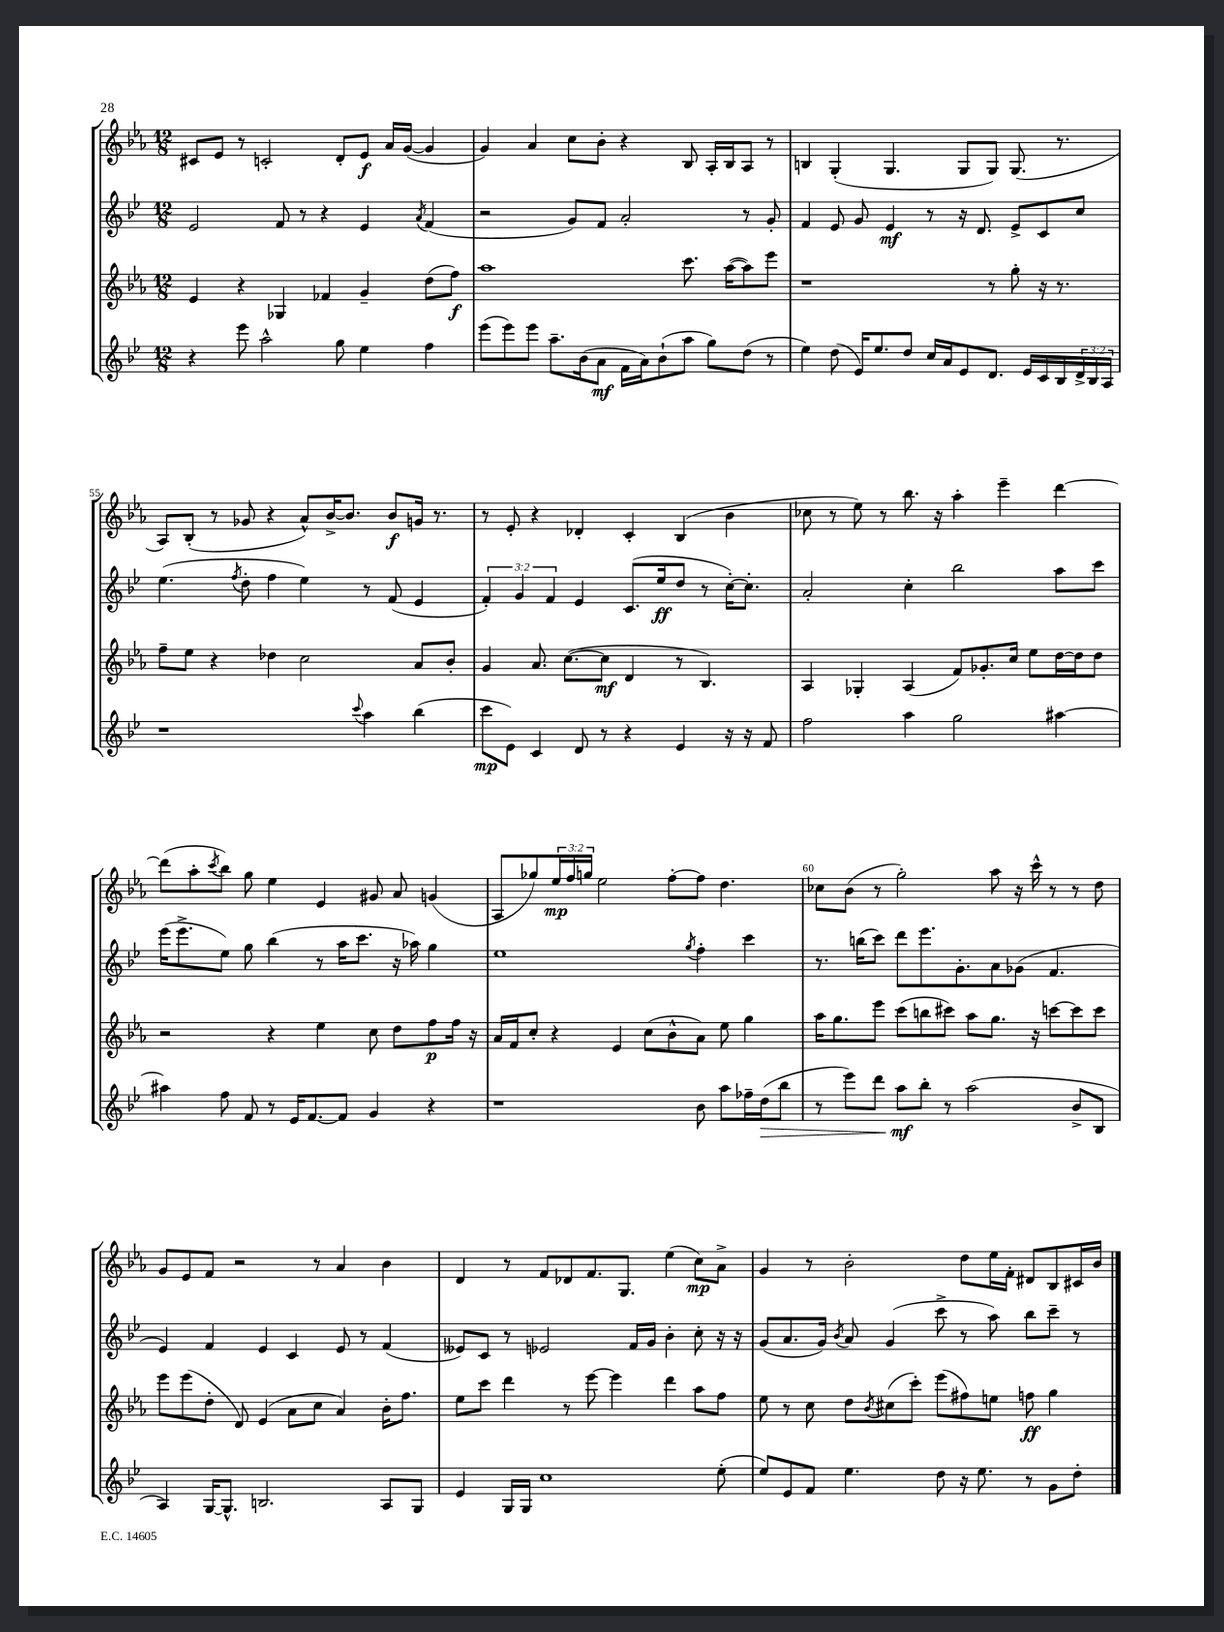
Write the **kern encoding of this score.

**kern	**kern	**kern	**kern
*staff4	*staff3	*staff2	*staff1
*clefG2	*clefG2	*clefG2	*clefG2
*k[b-e-]	*k[b-e-a-]	*k[b-e-]	*k[b-e-a-]
*M12/8	*M12/8	*M12/8	*M12/8
4r	4e-	2e-	8c#
.	.	.	8e-
8eee-	4r	.	8r
2aa^^	.	.	2c'
.	4G-	8f	.
.	.	8r	.
.	4f-	4r	.
8gg	.	.	8d'
4ee-	4g~	4e-	8e-
.	.	.	16a-
.	.	.	([16g
.	.	8qa	.
4ff	(8dd	(4f	4g]
.	8ff)	.	.
=	=	=	=
(8eee-	1aa-	2r	4g)
8eee-)	.	.	.
8eee-	.	.	4a-
8.aa~	.	.	.
.	.	8g)	8cc
(16b-	.	.	.
8a	.	8f	8b-'
16f	.	2a'	4r
16a)	.	.	.
(8b-`	.	.	.
8aa	8.ccc	.	8B-
8gg)	.	.	16A-'
.	([16aa-	.	16B-
(8dd	8aa-])	8r	8A-
8r	8eee-	8g'	8r
=	=	=	=
4ee-)	1r	4f	4B
(8dd	.	8e-	(4G'
16e-)	.	8g	.
8.ee-	.	.	.
.	.	4e-	4.G
8dd	.	.	.
16cc	.	8r	.
16a	.	.	.
8e-	.	16r	8G
.	.	8.d	.
8.d	8r	.	8G)
.	8gg'	8e-^	(8.G
16e-	.	.	.
16c	16r	8c	.
16B-	8.r	.	8.r
24d^	.	8cc	.
24B-	.	.	.
24A	.	.	.
=	=	=	=
1r	8ff~	(4.ee-	8A-)
.	8ee-	.	(8B-'
.	4r	.	8r
.	.	8qff	.
.	.	8dd'	8g-
.	4dd-	4ff	4r
.	2cc	4ee-)	8a-^^)
.	.	.	[16b-^
.	.	.	8.b-]
8qqccc	.	.	.
4aa	.	8r	.
.	.	(8f	8b-
(4bb-	8a-	4e-	16g
.	.	.	8.r
.	8b-'	.	.
=	=	=	=
8ccc	4g	6f')	8r
8e-)	.	.	8e-'
.	.	6g	.
4c	8.a-	.	4r
.	.	6f	.
.	([8.cc	.	.
8d	.	4e-	4d-'
8r	8cc]	.	.
4r	4d	(8.c	4c'
.	.	16ee-	.
4e-	8r	8dd	(4B-
.	4.B-)	8r	.
16r	.	[16cc')	4b-
16r	.	8.cc']	.
8f	.	.	.
=	=	=	=
2ff	4A-	2a'	8cc-
.	.	.	8r
.	4G-'	.	8ee-)
.	.	.	8r
4aa	(4A-	4cc'	8.bb-
.	.	.	16r
2gg	8f)	2bb-	4aa-'
.	8.g-'	.	.
.	.	.	4eee-~
.	16cc	.	.
.	8ee-	.	.
[4aa#	[16dd	8aa	[4ddd
.	16dd]	.	.
.	8dd	8ccc	.
=	=	=	=
4aa#]	2r	(16eee-	(8ddd]
.	.	8.eee-^	.
.	.	.	8aa-'
.	.	.	8qccc
8ff	.	8ee-)	8bb-)
8f	.	8gg	8gg
8r	4r	(4bb-	4ee-
16e-	.	.	.
[8.f	.	.	.
.	4ee-	8r	4e-
8f]	.	16aa	.
.	.	8.ccc	.
4g	8cc	.	8g#
.	8dd	16r	8a-
.	.	16aa-)	.
4r	8ff	4gg	(4g
.	16ff	.	.
.	16r	.	.
=	=	=	=
1r	16a-	1ee-	8A-
.	16f	.	.
.	8cc'	.	8gg-)
.	4r	.	24ee-
.	.	.	24ff
.	.	.	24gg
.	.	.	2ee-
.	4e-	.	.
.	(8cc	.	.
.	8b-^^	.	[8ff'
.	.	8qgg	.
8b-	8a-)	4ff'	8ff]
8aa	8ee-	.	4.dd
16ff-~	4gg	4ccc	.
(16dd	.	.	.
8bb-	.	.	.
=	=	=	=
8r	16aa-	8.r	8cc-
.	8.gg	.	.
8eee-)	.	.	(8b-
.	.	(16bb	.
8ddd	8eee-	8ccc)	8r
8aa	(8ccc	8ddd	2gg')
8bb-'	8bb	8.eee-	.
8r	8ccc#)	.	.
.	.	8.g'	.
(2aa	8aa-	.	.
.	8.gg	8a	8aa-
.	.	(8g-	16r
.	16r	.	16ccc^^
.	[8ccc	4.f	8r
8b-^	8ccc]	.	8r
8B-	8ccc	.	8dd
=	=	=	=
4A)	8eee-	4e-)	8g
.	(8eee-	.	8e-
[16G	8dd'	4f	8f
8.G^^]	.	.	.
.	8d)	.	2r
2.B	(4e-	4e-	.
.	8a-	4c	.
.	8cc	.	8r
.	4a-)	8e-	4a-
.	.	8r	.
8A	16b-'	(4f	4b-
.	8.ff	.	.
8G	.	.	.
=	=	=	=
4e-	8ee-	8e--)	4d
.	8ccc	8c	.
16G	4ddd	8r	8r
16G	.	.	.
1cc	.	2e-	8f
.	8r	.	8d-
.	[8eee-	.	8.f
.	4eee-]	.	.
.	.	.	8.G
.	.	16f	.
.	.	16g	.
.	4ddd	4b-'	(4ee-
.	8aa-	8cc'	8cc)
(8ee-'	8ff	16r	8a-^
.	.	16r	.
=	=	=	=
8ee-)	8ee-	(8g	4g
8e-	8r	8.a	.
8f	8cc	.	8r
.	.	16g)	.
.	.	8qb-	.
4.ee-	8dd	8a	2b-'
.	8qb-	.	.
.	(8cc#	(4g	.
.	8ccc')	.	.
8dd	(8eee-	8ccc^	.
16r	8ff#)	8r	8dd
8.ee-	.	.	.
.	8ee	8aa)	16ee-
.	.	.	16f'
8r	8ff	8bb-	8d#
8g	4gg	8ccc~	8B-
8dd'	.	8r	16c#
.	.	.	16b-
==	==	==	==
*-	*-	*-	*-
